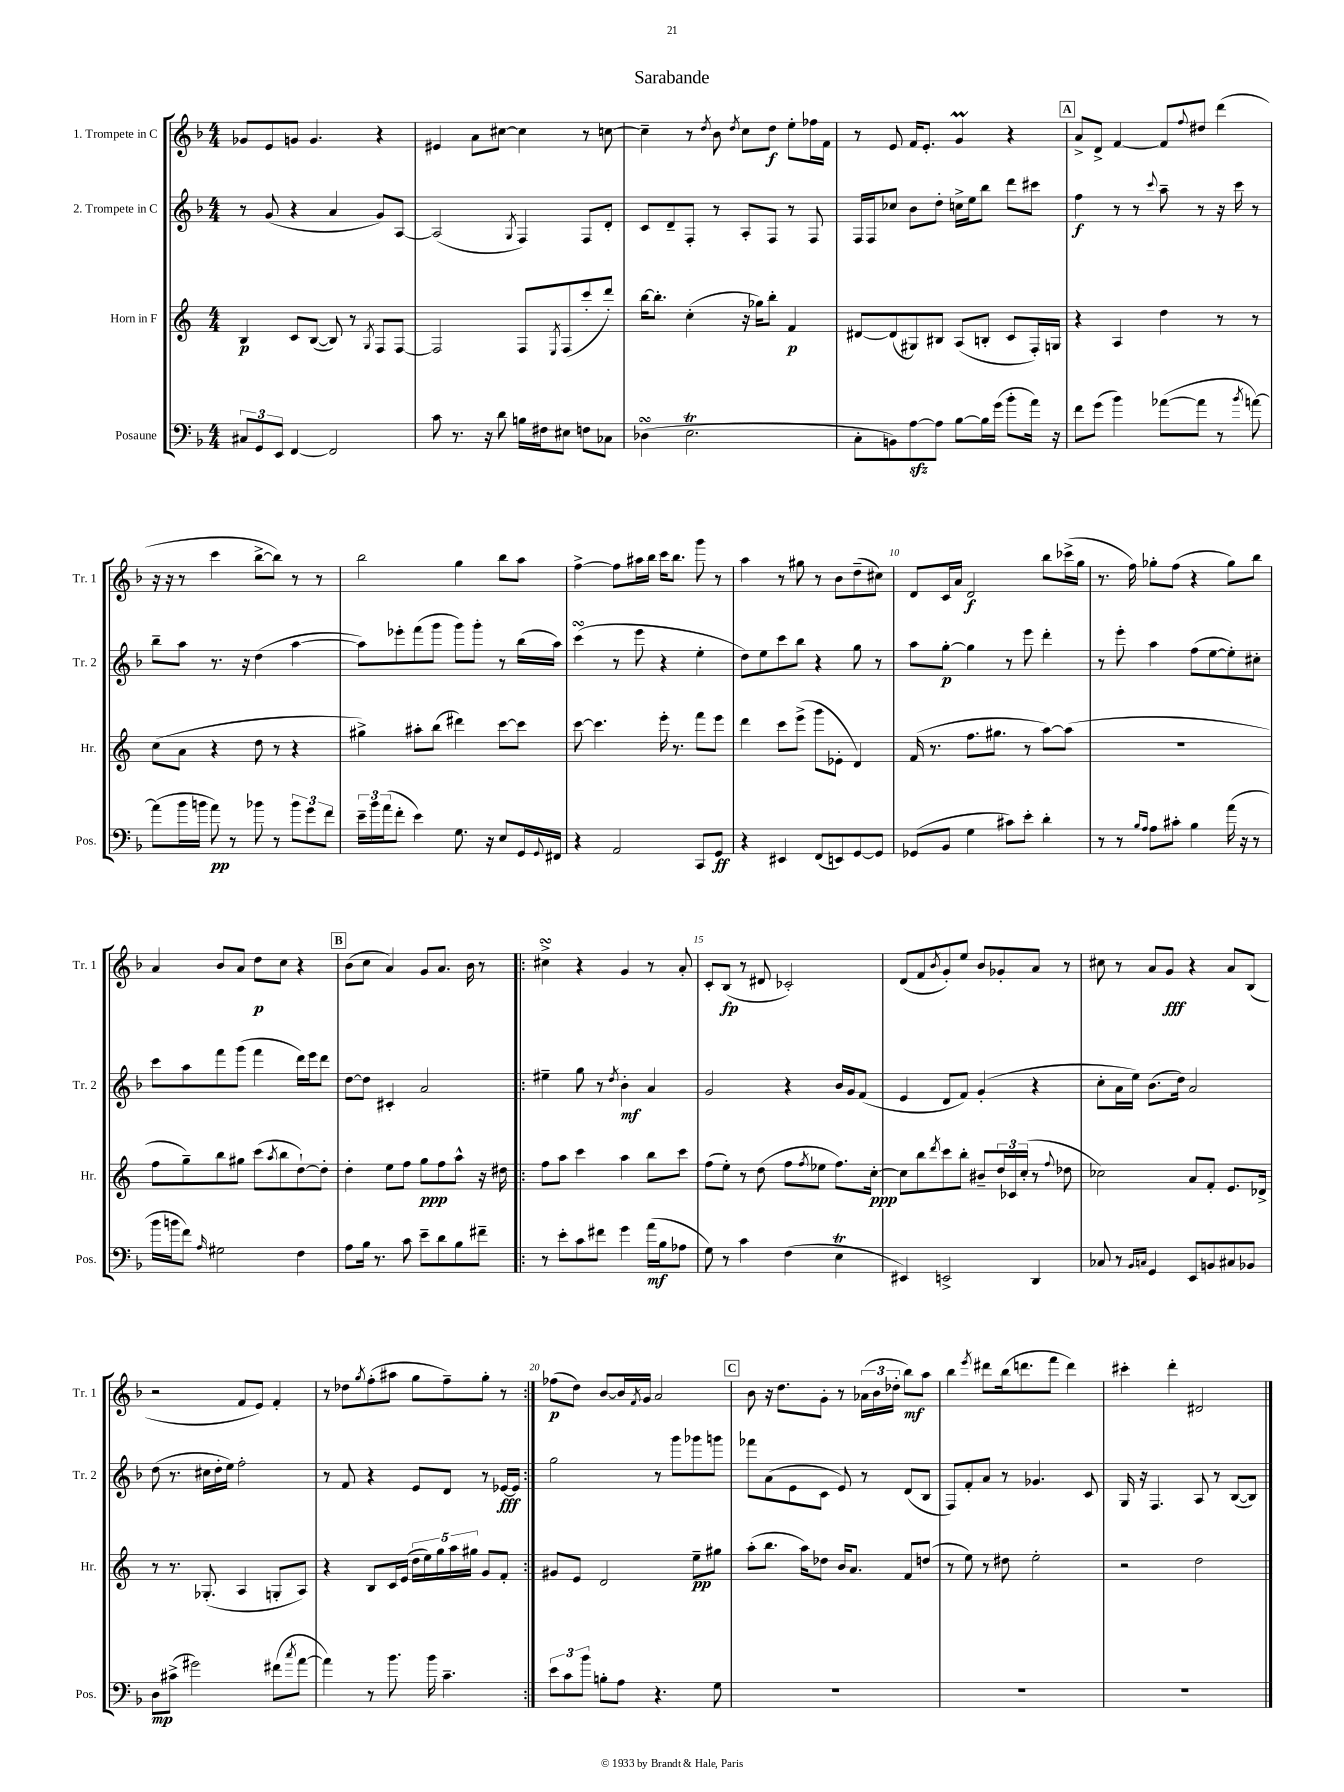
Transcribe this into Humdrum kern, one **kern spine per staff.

**kern	**kern	**kern	**kern
*staff4	*staff3	*staff2	*staff1
*clefF4	*clefG2	*clefG2	*clefG2
*k[b-]	*k[]	*k[b-]	*k[b-]
*M4/4	*M4/4	*M4/4	*M4/4
12C#/L	4B/	8r	8g-/L
12GG/	.	.	.
.	.	(8g/	8e/
12EE/J	.	.	.
[4FF/	8c/L	4r	8g/J
.	([8B/J	.	4.g/
2FF/]	8B/])	4a/	.
.	8r	.	.
.	8qG/	.	.
.	8F/L	8g/L)	4r
.	[8F/J	[8A/J	.
=	=	=	=
8c\	2F/]	(2A/]	4e#/
8.r	.	.	.
.	.	.	8a\L
16r	.	.	.
8d\	.	.	[8cc#\J
.	.	8qG/	.
16B\LL	8F/L	4F/)	4cc#\]
16F#\J	.	.	.
.	8qE/	.	.
8E#\J	(8F/	.	.
8F\L	8ccc'/	8F/L	8r
8C-\J	8ddd'/J)	8d'/J	[8cc\
=	=	=	=
(4D-\	[16bb\LK	8c/L	4cc~\]
.	8.bb'\]J	.	.
.	.	8d~/	.
2.E\	(4cc'\	8F'/J	8r
.	.	.	8qdd/
.	.	8r	8b-\
.	.	.	8qdd/
.	16r	8A'/L	8cc\L
.	16gg-\LK)	.	.
.	8bb'\J	8F/J	8dd\J
.	4f/	8r	8ee'\L
.	.	8F/	16ff-\L
.	.	.	16f\JJ
=	=	=	=
8C'\L	[8d#/L	16F/LL	8r
.	.	16F/J	.
8BB\)	(8d#/]	8cc-/J	8e/
[8A\	8G#/)	8b-\L	16f/LK
.	.	.	8.e'/J
8A\]J	8B#/J	8dd'\J	.
[8B-\L	(8A/L	16cc^\LL	4g/
.	.	16ee\J	.
16B-\]L	8B'/J	8bb-\J	.
(16g\JJ	.	.	.
8b-'\L	8c/L	8ddd\L	4r
16a\Jk)	16F'/L)	8ccc#\J	.
16r	16G/JJ	.	.
=	=	=	=
8f\L	4r	4ff\	8a^/L
(8g\J	.	.	8d^/J
4b-\)	4A/	8r	[4f/
.	.	8r	.
.	.	8qqccc/	.
([8a-\L	4dd\	8aa~\	8f/]L
.	.	.	8qqff/
8a-\]J	.	8r	8dd#/J
8r	8r	16r	(4ddd\
.	.	16ccc\	.
8qb-/	.	.	.
[8a\)	8r	8r	.
=	=	=	=
(8a\]L	(8cc\L	8bb-~\L	16r
.	.	.	16r
16b-\L	8a\J	8aa\J	8r
16b\JJ	.	.	.
8a\)	4r	8.r	4ccc\
8r	.	.	.
.	.	16r	.
8b-\	8dd\	(4dd\	[8bb-^\L
8r	8r	.	8bb-\]J)
12b-\L	4r	[4aa\	8r
12g\	.	.	.
.	.	.	8r
12f\J	.	.	.
=	=	=	=
24e~\LL	4gg#^\)	8aa\]L)	2bb-\
24b-\	.	.	.
(24a\J	.	.	.
8f'\J	.	8eee-'\	.
4e\)	8aa#'\L	(8fff\	.
.	(8bb\J	8ggg\J	.
8.G\	4ddd#\)	8ggg\L)	4gg\
.	.	8ggg'\J	.
16r	.	.	.
8E/L	[8ccc\L	8r	8bb-\L
16GG/L	8ccc\]J	(16bb-\LL	8aa\J
8qqGG/	.	.	.
16FF#/JJ	.	16aa\JJ)	.
=	=	=	=
4r	[8ccc\	(4ccc\	[4ff^\
.	4.ccc\]	.	.
2AA/	.	8r	8ff\]L
.	.	8eee\	16aa#\L
.	.	.	16bb-\JJ
.	16eee'\	4r	16ccc\LK
.	8.r	.	8.bb-\J
8CC/L	8fff\L	4ee'\	8ggg\
8GG/J	8eee\J	.	8r
=	=	=	=
4r	4ddd\	8dd\L)	4aa\
.	.	8ee\	.
4EE#/	8ccc\L	8ccc\	8r
.	(8eee^\J	8bb-\J	8gg#\
(8FF/L	8ggg\L	4r	8r
8EE/)	8e-'\J	.	8b-\L
[8GG/	4d/)	8gg\	(8dd~\
8GG/]J	.	8r	8cc#\J)
=	=	=	=
(8GG-/L	(16f/	8aa\L	8d/L
.	8.r	.	.
8BB-/J	.	[8gg'\J	16c/L
.	.	.	16a/JJ
4G\	8.ff\L	4gg\]	2d/
.	8.gg#\J	.	.
8c#\L)	.	8r	.
8e'\J	8r	8eee\	.
4d'\	[8aa\L)	4ddd'\	8bb-\L
.	(8aa\]J	.	(16ccc-^\L
.	.	.	16gg\JJ
=	=	=	=
8r	1r	8r	8.r
8r	.	8eee'\	.
.	.	.	16ff\)
16qqB-/LL	.	.	.
16qqA/JJ	.	.	.
8A\L	.	4aa\	8gg-'\L
8c#'\J	.	.	(8ff\J
4B-\	.	(8ff\L	4r
.	.	[8ee\	.
(16a\	.	8ee'\])	8gg-\L)
16r	.	.	.
8r	.	8cc#'\J	8bb-\J
=	=	=	=
16b-\LL	8ff\L	8ccc\L	4a/
16b\J	.	.	.
8f\J)	8gg~\)	8aa\	.
16qqA/	.	.	.
2G#\	8bb\	8fff\	8b-/L
.	8gg#\J	(8ggg\J	8a/J
.	(8ccc\L	4fff\	8dd\L
.	8qaa/	.	.
.	8bb\	.	8cc\J
4F\	[8dd`\)	16ddd\LL)	4r
.	.	16eee\J	.
.	8dd'\]J	8ddd\J	.
=	=	=	=
8A\L	4dd'\	[8dd\L	(8b-\L
16B-\Jk	.	8dd\]J	8cc\J
8.r	.	.	.
.	8ee\L	4c#'/	4a/)
8c\	8ff\J	.	.
8e~\L	8gg\L	2a/	8g/L
8d\	8ff\	.	8.a/J
8B-\	8aa^^\J	.	.
.	.	.	16b-\
8f#~\J	16r	.	8r
.	16dd#\	.	.
=!|:	=!|:	=!|:	=!|:
8r	8ff\L	4ee#~\	4cc#^\
8e'\L	8aa\J	.	.
8c\	4ccc\	8gg\	4r
8f#\J	.	8r	.
.	.	8qdd/	.
4g\	4aa\	4b-'\	4g/
(16a\LL	8bb\L	4a/	8r
16B-\J	.	.	.
8A-\J	8ccc\J	.	8a'/
=	=	=	=
8G\)	(8ff\L	2g/	8c'/L
8r	8ee'\J)	.	(8B-/J
4c\	8r	.	8r
.	(8dd\	.	8d#/
(4F\	8ff\L	4r	2c-'/)
.	8qff/	.	.
.	8ee-\J	.	.
4E\	8.ff\L)	16b-/LL	.
.	.	16g/J	.
.	.	(8f/J	.
.	[16cc'\Jk	.	.
=	=	=	=
4EE#/)	8cc\]L	4e/	(8d/L
.	8bb\	.	8f/
.	8qddd/	.	8qb-/
2EE^/	8ccc\	8d/L	8g'/)
.	8bb'\J	8f/J)	8ee/J
.	8b#~/L	(4g'/	8b-/L
.	24dd/L	.	8g-'/
.	24c-/	.	.
.	(24cc'/JJ	.	.
4DD/	8r	4r	8a/J
.	8qqff/	.	.
.	8dd-\	.	8r
=	=	=	=
8C-/	2cc-\)	8cc'\L	8cc#\
8r	.	16a\L	8r
.	.	16ee\JJ)	.
16qqBB-/LL	.	.	.
16qqC/JJ	.	.	.
4GG/	.	(8.b-\L	8a/L
.	.	.	8g/J
.	.	16dd\Jk)	.
8EE/L	8a/L	2a/	4r
8BB/	8f'/J	.	.
8C#/	8.e/L	.	8a/L
8BB-/J	.	.	(8B-/J
.	16d-^/Jk	.	.
=	=	=	=
8D\L	8r	(8dd\	2r
(8c#^\J	8.r	8.r	.
2g#\)	.	.	.
.	(8.G-'/	16cc#\LL	.
.	.	16dd'\	.
.	.	16ee\JJ)	.
.	4A/	2ff'\	8f/L
.	.	.	8e/J)
(8f#\L	8G'/L	.	4f'/
8qcc/	.	.	.
[8a\J	8A/J)	.	.
=	=	=	=
4a\])	4r	8r	8r
.	.	8f/	8dd-\L
.	.	.	8qgg/
8r	8B/L	4r	(8ff'\
8.b-\	16c/L	.	8aa#\J
.	(16e/JJ	.	.
.	20dd\LL	8e/L	8gg\L
.	20ee\)	.	.
16b-\	.	.	.
.	20gg\	.	.
4.c~\	.	8d/J	8ff~\)
.	20aa\	.	.
.	20gg#\JJ	.	.
.	8g/L	8r	8gg'\J
.	8f'/J	[16e-/LL	8r
.	.	16e-/]JJ	.
=:|!	=:|!	=:|!	=:|!
12e\L	8g#/L	2gg\	(8ff-\L
12c\	.	.	.
.	8e/J	.	8dd\J)
12b-\J	.	.	.
8B'\L	2d/	.	[8b-/L
8A\J	.	.	16b-/]L
.	.	.	8qf/
.	.	.	16g/JJ
4.r	.	8r	2a/
.	.	8ggg\L	.
.	8ee~\L	8ggg-\	.
8G\	8gg#\J	8ggg\J	.
=	=	=	=
1r	(8aa'\L	8fff-\L	8b-\
.	8.bb\J	(8a\	16r
.	.	.	8.dd\L
.	.	8e\	.
.	16aa\LK)	.	.
.	8dd-\J	8c\J	8g'\J
.	16b/LK	8e/)	8r
.	8.a/J	.	.
.	.	8r	(24a-\LL
.	.	.	24b-\
.	.	.	24dd-'\JJ
.	8f/L	(8d/L	8bb-\L)
.	(8dd/J	8B-/J	8aa\J
=	=	=	=
1r	8r	8F/L)	4bb-\
.	8ee\)	8f'/	.
.	.	.	8qeee/
.	8r	8a/J	8ddd#\L
.	8dd#\	8r	(16bb-\k
.	.	.	8.ddd\
.	2ee'\	4.g-/	.
.	.	.	8fff\J
.	.	.	4ddd\)
.	.	8c/	.
=	=	=	=
1r	2r	16G/	4ccc#'\
.	.	16r	.
.	.	4.F/	.
.	.	.	4ddd'\
.	2dd\	8A/	2d#/
.	.	8r	.
.	.	([8B-/L	.
.	.	8B-/]J)	.
==	==	==	==
*-	*-	*-	*-
